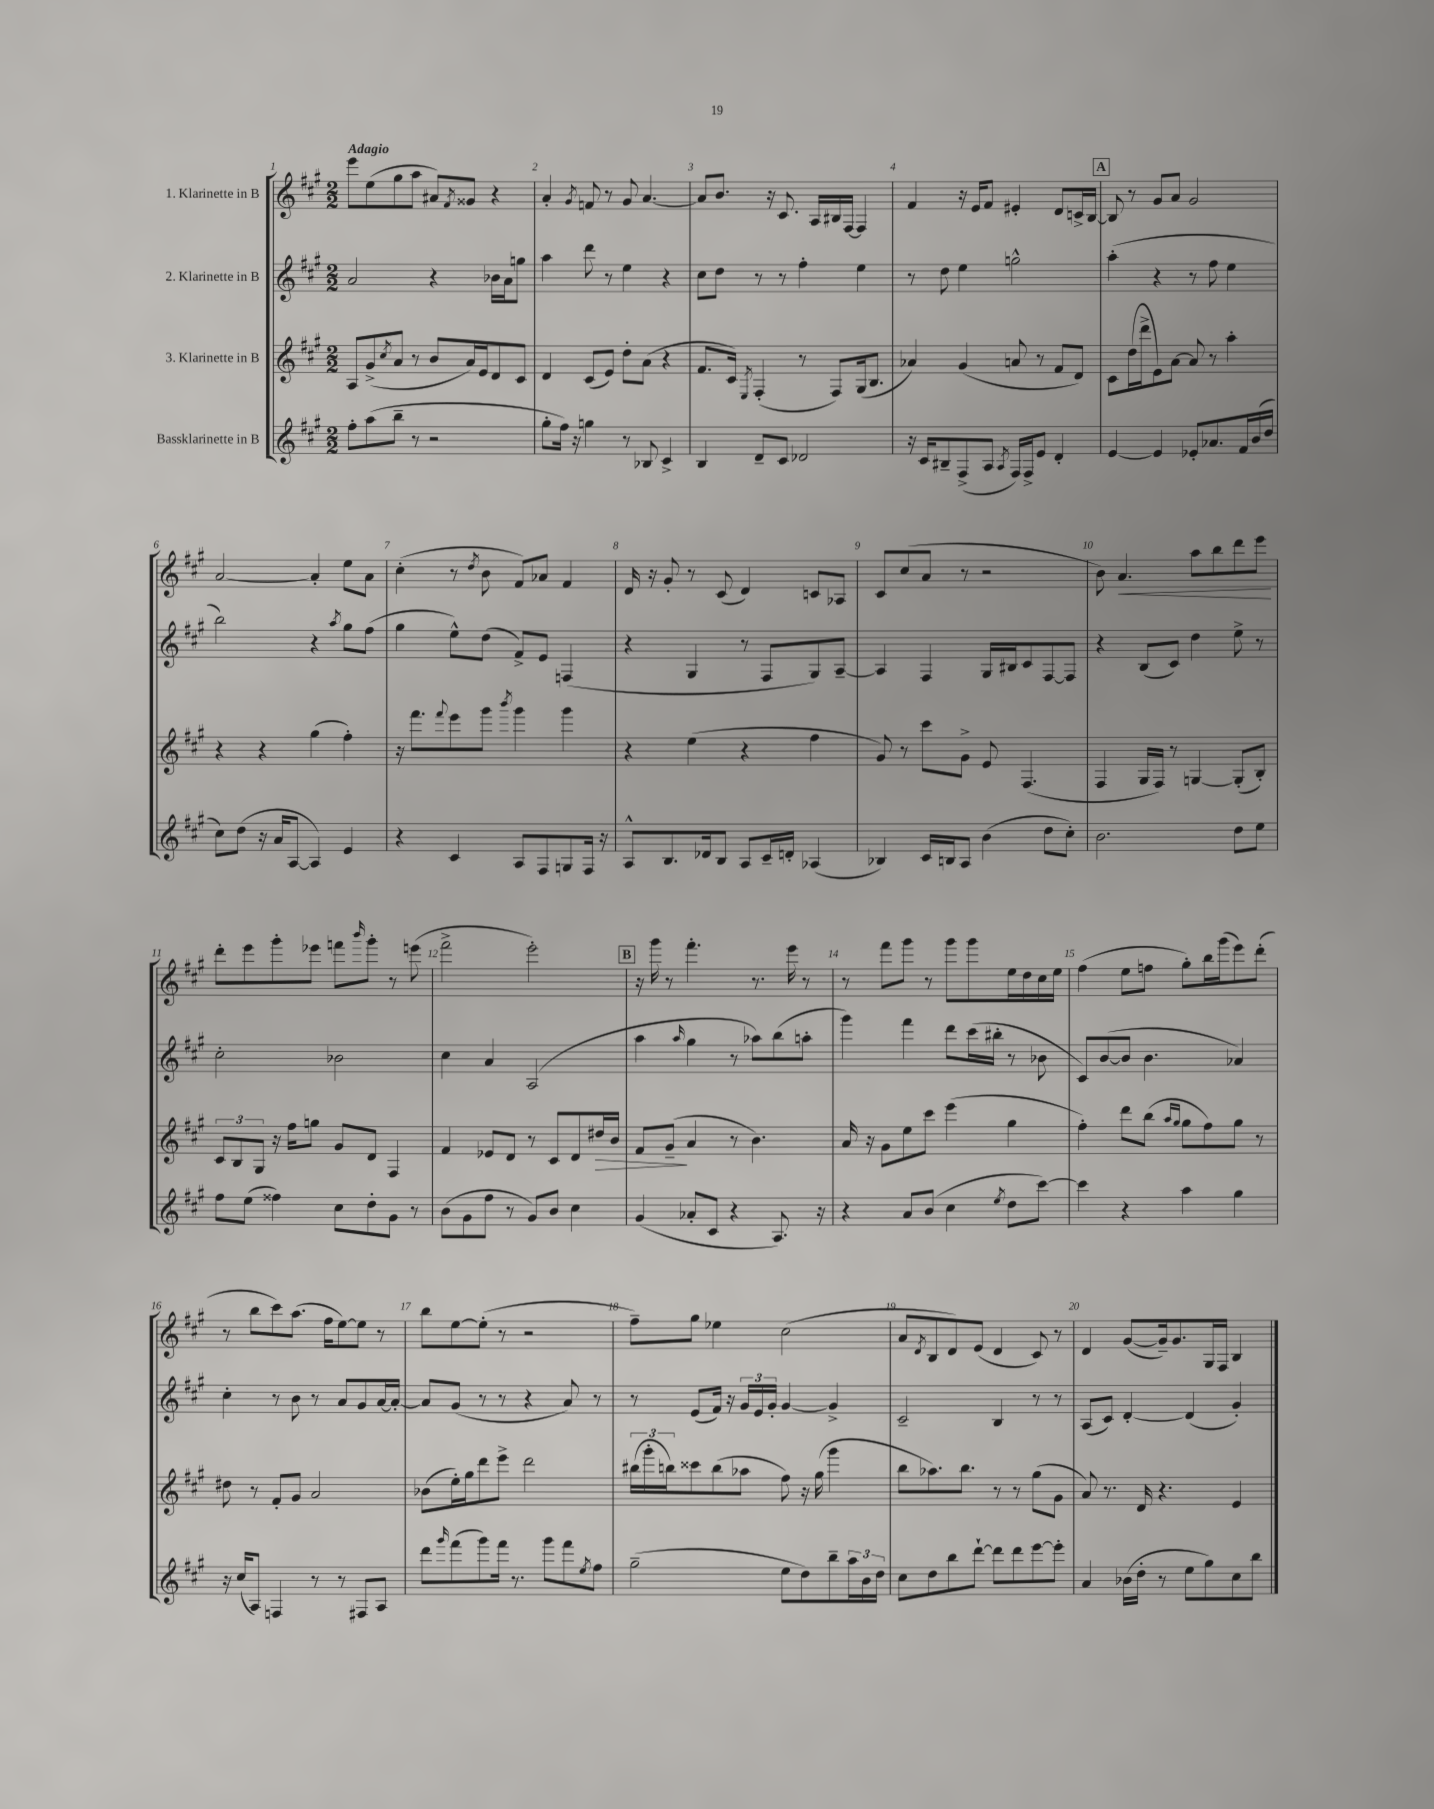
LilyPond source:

<<
\new StaffGroup <<
\new Staff = "s0" \with { instrumentName = "1. Klarinette in B" } {
    \clef treble \key a \major \numericTimeSignature \time 2/2 \tempo "Adagio"
    e'''8 e''8( gis''8 a''8 ais'8) \acciaccatura { fis'8 } gisis'8 r4 |
    a'4-. \acciaccatura { gis'8 } f'8 r8 gis'8 a'4.~ |
    a'8 b'8. r16 cis'8. a16 bis16 fis16~ fis4 |
    fis'4 r16 e'16 fis'8 eis'4-. d'8 c'16-> b16~ |
    \mark \markup { \box "A" } b8 r8 gis'8 a'8 gis'2 |
    a'2~ a'4-. e''8 a'8 |
    cis''4-.( r8 \acciaccatura { d''8 } b'8 fis'8) aes'8 fis'4 |
    d'16 r16 gis'8-. r8 cis'8( d'4) c'8 aes8 |
    cis'8 cis''8( a'8 r8 r2 |
    b'8) a'4.\< a''8 b''8 d'''8 e'''8\! |
    d'''8-. e'''8 gis'''8-. ees'''8 f'''8 \grace { b'''16 } gis'''8-. r8 e'''8( |
    fis'''2-> e'''2-.) |
    \mark \markup { \box "B" } r16 gis'''16 r8 fis'''4.-. r8. e'''16 r8 |
    r8 fis'''8 gis'''8 r8 gis'''8 gis'''8 e''16 d''16 cis''16 e''16 |
    fis''4( e''8 f''8 gis''8-.) b''16 gis'''16( e'''8) d'''8-.( |
    r8 b''8 cis'''8) a''8.( fis''16 e''8~) e''8 r8 |
    b''8 e''8~ e''8-.( r8 r2 |
    fis''8--) gis''8 ees''4 cis''2( |
    a'8 \acciaccatura { d'8 } b8 d'8) e'8( d'4 cis'8) r8 |
    d'4 gis'8~( gis'16--) gis'8. gis16 fis16 b4 \bar "|." |
}
\new Staff = "s1" \with { instrumentName = "2. Klarinette in B" } {
    \clef treble \key a \major \numericTimeSignature \time 2/2
    a'2 r4 bes'16 a'16 g''8 |
    a''4 d'''8 r8 e''4 r4 |
    cis''8 d''8 r8 r8 fis''4-. e''4 |
    r8 d''8 e''4 g''2-^ |
    \mark \markup { \box "A" } a''4-.( r4 r8 fis''8 e''4 |
    b''2) r4 \acciaccatura { a''8 } gis''8 fis''8( |
    gis''4 e''8-^) d''8( fis'8->) e'8 f4( |
    r4 gis4 r8 fis8 gis8) a8~-- |
    a4 fis4 gis16 bis16 cis'8 fis8~ fis8 |
    r4 b8( cis'8) d''4 e''8-> r8 |
    cis''2-. bes'2 |
    cis''4 a'4 a2( |
    \mark \markup { \box "B" } a''4 \grace { a''16 } gis''4 r8 aes''8) b''8( a''8-. |
    gis'''4) fis'''4 d'''8 cis'''16( bis''16-. r8 bes'8 |
    cis'8) b'8~( b'8 b'4. aes'4) |
    cis''4-. r8 b'8 r8 a'8 gis'8 a'16~ a'16~-. |
    a'8 gis'8( r8 r8 r4 a'8) r8 |
    r8 e'8( fis'16) r16 \tuplet 3/2 { gis'16 e'16 gis'16-. } gis'4~ gis'4-> |
    cis'2-- b4 r8 r8 |
    a8( cis'8) d'4~-. d'4( gis'4-.) \bar "|." |
}
\new Staff = "s2" \with { instrumentName = "3. Klarinette in B" } {
    \clef treble \key a \major \numericTimeSignature \time 2/2
    a8 gis'8->( \acciaccatura { cis''8 } a'8 r8 b'8 a'16) e'16 d'8 cis'8 |
    d'4 cis'8( e'8) d''8-. a'8( r4 |
    fis'8. cis'16) \acciaccatura { e8 } fis4-.( r8 fis8) gis16( b8. |
    aes'4) gis'4( a'8 r8 fis'8 d'8) |
    \mark \markup { \box "A" } cis'8 d''16( d'''16-> e'8) a'8~ a'8 r8 a''4-. |
    r4 r4 gis''4( fis''4-.) |
    r16 fis'''8. \appoggiatura { fis'''8 } e'''8 gis'''8 \acciaccatura { b'''8 } gis'''4 gis'''4 |
    r4 e''4( r4 fis''4 |
    gis'8) r8 cis'''8 gis'8-> e'8 fis4.( |
    fis4 gis16 fis16) r8 g4~ g8-.( b8-.) |
    \tuplet 3/2 { cis'8 b8 gis8 } r16 fis''16 g''8 gis'8 d'8 fis4 |
    fis'4 ees'8 d'8 r8 cis'8 d'8 dis''16\> b'16 |
    \mark \markup { \box "B" } fis'8 gis'8--\!( a'4 r8 b'4.) |
    a'16 r16 gis'8 e''8 cis'''8 e'''4( gis''4 |
    fis''4-.) d'''8 b''8( \grace { a''16 gis''16 } gis''8 fis''8) gis''8 r8 |
    dis''8 r8 fis'8-. gis'8 a'2 |
    bes'8( e''16-.) gis''16 d'''8 e'''8-> d'''2 |
    \tuplet 3/2 { bis''16( gis'''16-. b''16) } cisis'''8 b''8( aes''8 fis''8) r16 gis''16( gis'''4 |
    b''8 aes''8.) b''8. r8 r8 gis''8( gis'8 |
    a'8) r8. d'16 r4. e'4 \bar "|." |
}
\new Staff = "s3" \with { instrumentName = "Bassklarinette in B" } {
    \clef treble \key a \major \numericTimeSignature \time 2/2
    fis''8-. a''8( b''8-- r8 r2 |
    gis''8-. fis''16) r16 g''4 r8 bes8 cis'4-> |
    b4 d'8-- cis'8 des'2 |
    r16 cis'16 bis8-- fis8->( a8 \acciaccatura { a8 } fis16) fis16-> e'8 d'4-. |
    \mark \markup { \box "A" } e'4~ e'4 ees'8-. aes'8. fis'16 b'16( d''16 |
    cis''8) d''8( r16 a'16 a8~ a4) e'4 |
    r4 cis'4 a8 fis8 g8 fis16 r16 |
    a8-^ b8. des'16 b8 a8 cis'16-- d'16-. aes4( |
    bes4) cis'16 b16 a8 b'4( d''8 cis''8-.) |
    b'2. d''8 e''8 |
    fis''8 e''8( fisis''4) cis''8 d''8-. gis'8 r8 |
    b'8( gis'8 fis''8 r8 gis'8) b'8 cis''4 |
    \mark \markup { \box "B" } gis'4( aes'8-. cis'8 r4 a8.) r16 |
    r4 a'8 b'8( cis''4 \acciaccatura { e''8 } d''8 cis'''8~) |
    cis'''4 r4 a''4 gis''4 |
    r16 cis''16( a8) f4 r8 r8 fis8 a8 |
    d'''8 \grace { gis'''16 } fis'''8( gis'''8) fis'''16 r8. gis'''8 fis'''8 \acciaccatura { e''8 } fis''8 |
    gis''2--( e''8 d''8) b''8-- \tuplet 3/2 { a''16 b'16 d''16 } |
    cis''8 d''8 b''8 d'''8~-! d'''8 d'''8 e'''8~ e'''8-. |
    a'4 bes'16( d''16-. r8 e''8 gis''8) cis''8 b''8 \bar "|." |
}
>>
>>
\layout { \context { \Score \override BarNumber.break-visibility = ##(#f #t #t) barNumberVisibility = #all-bar-numbers-visible } }
